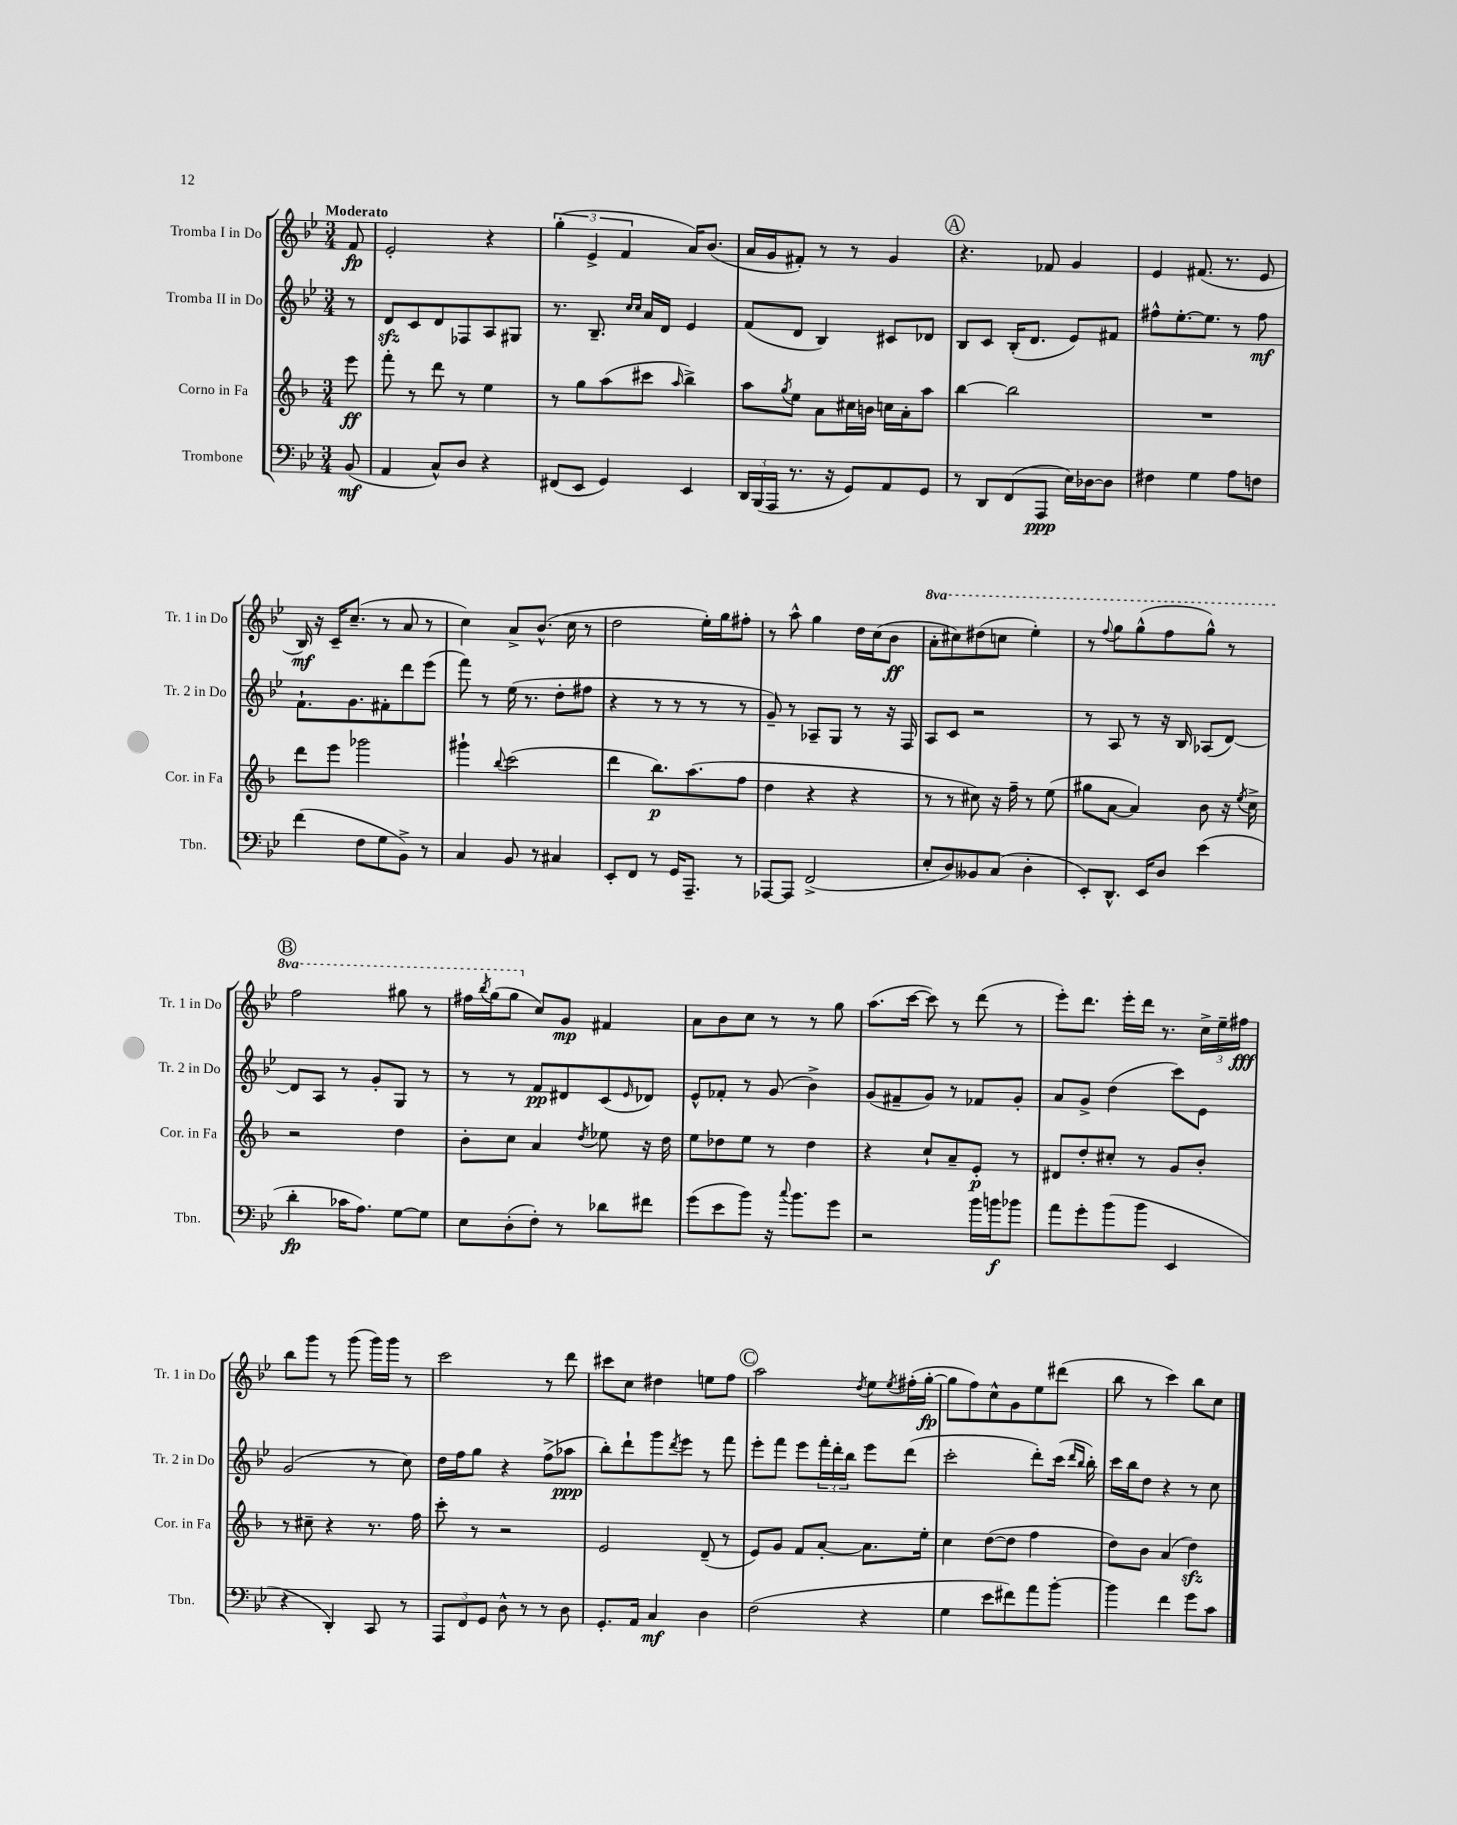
<<
\new StaffGroup <<
\new Staff = "s0" \with { instrumentName = "Tromba I in Do" shortInstrumentName = "Tr. 1 in Do" } {
    \clef treble \key bes \major \numericTimeSignature \time 3/4 \set Staff.ottavationMarkups = #ottavation-simple-ordinals \partial 8 \tempo "Moderato"
    f'8\fp |
    ees'2-. r4 |
    \tuplet 3/2 { g''4-.( ees'4-> f'4 } a'16) bes'8.( |
    a'16 g'16 fis'8-.) r8 r8 g'4 |
    \mark \markup { \circle "A" } r4. fes'8 g'4 |
    ees'4 fis'8.( r8. ees'8 |
    bes16\mf) r16 c'16-- c''8.--( r8 a'8 r8 |
    c''4) a'8-> bes'8.-^( c''16 r8 |
    d''2 ees''16-.) g''16 fis''8-. |
    r8 a''8-^ g''4 d''16 c''16( bes'8\ff |
    \ottava #1 a''8-. cis'''8) dis'''8( c'''8 ees'''4-.) |
    r8 \appoggiatura { f'''8 } g'''8 g'''8-^( f'''8 g'''8-^) r8 |
    \mark \markup { \circle "B" } f'''2 gis'''8 r8 |
    fis'''16 \acciaccatura { bes'''8 } g'''16( g'''8 \ottava #0 c''8) g'8\mp fis'4 |
    a'8 bes'8 c''8 r8 r8 g''8 |
    a''8.( c'''16~ c'''8) r8 d'''8( r8 |
    ees'''8-.) d'''8. ees'''16-. d'''16 r8. \tuplet 3/2 { c''16-> ees''16-- fis''16\fff } |
    bes''8 g'''8 r8 g'''8( g'''16) g'''16 r8 |
    c'''2 r8 d'''8 |
    cis'''8 c''8 dis''4 e''8 f''8 |
    \mark \markup { \circle "C" } a''2 \acciaccatura { d''8 } ees''8 \acciaccatura { ees''8 } fis''16-.( g''16~-.\fp |
    g''8 f''8) c''8-^ g'8 ees''8 dis'''8( |
    bes''8 r8 c'''4) bes''8 c''8 \bar "|." |
}
\new Staff = "s1" \with { instrumentName = "Tromba II in Do" shortInstrumentName = "Tr. 2 in Do" } {
    \clef treble \key bes \major \numericTimeSignature \time 3/4 \partial 8
    r8 |
    d'8\sfz c'8 d'8 fes8 a8 gis8 |
    r8. bes8.-- \grace { c''16 c''16 } a'16 d'16 ees'4 |
    f'8( d'8 bes4) cis'8 des'8 |
    \mark \markup { \circle "A" } bes8 c'8 bes16-.( d'8. ees'8) fis'8 |
    fis''8-^ ees''8.~-. ees''8. r8 fis''8\mf |
    f'8.-! g'8. fis'8-. d'''8 ees'''8( |
    f'''8) r8 ees''16( r8. d''8-. fis''8 |
    r4 r8 r8 r8 r8 |
    g'8--) r8 aes8-- g8 r8 r16 f16 |
    a8 c'8 r2 |
    r8 a8 r8 r16 bes16 aes8( d'8~) |
    \mark \markup { \circle "B" } d'8 a8 r8 g'8-. g8 r8 |
    r8 r8 f'8\pp dis'8 c'8( \grace { ees'16 } des'8) |
    ees'8-^ fes'8-. r8 g'8( bes'4->) |
    g'8( fis'8-- g'8) r8 fes'8 g'8-. |
    a'8 g'8-> d''4( c'''8) ees'8 |
    g'2( r8 c''8) |
    d''16 f''16 g''8 r4 f''8->( aes''8\ppp |
    bes''8-.) d'''8-! g'''8 \acciaccatura { d'''8 } ees'''8 r8 f'''8 |
    \mark \markup { \circle "C" } ees'''8-. f'''8 ees'''8 \tuplet 3/2 { f'''16-. d'''16-. bes''16 } ees'''8 d'''8( |
    c'''2-. d'''8-.) c'''16( \grace { d'''16 bes''16 } bes''16-.) |
    c'''16 bes''16 d''8 r4 r8 c''8 \bar "|." |
}
\new Staff = "s2" \with { instrumentName = "Corno in Fa" shortInstrumentName = "Cor. in Fa" } {
    \clef treble \key f \major \numericTimeSignature \time 3/4 \partial 8
    e'''8\ff |
    f'''8-. r8 d'''8 r8 e''4 |
    r8 g''8 a''8( cis'''8 \grace { a''16 } bes''4->) |
    a''8 \acciaccatura { g''8 } e''8 a'8 cis''16 b'16 c''16 a'16-. a''8 |
    \mark \markup { \circle "A" } bes''4~ bes''2 |
    R2. |
    d'''8 e'''8 ges'''2 |
    gis'''4-! \appoggiatura { bes''8 } c'''2( |
    d'''4 bes''8.\p) a''8.( f''8 |
    d''4 r4 r4 |
    r8 r8 cis''8) r16 f''16-- r8 e''8( |
    gis''8 a'8~ a'4) bes'8 r16 \acciaccatura { e''8 } c''16-> |
    \mark \markup { \circle "B" } r2 d''4 |
    bes'8-. c''8 a'4 \acciaccatura { d''8 } ees''8 r16 d''16 |
    e''8 des''8 e''8 r8 des''4 |
    r4 c''8-! a'8-- e'8-.\p r8 |
    dis'8 d''8-. cis''8-. r8 g'8 bes'8-. |
    r8 cis''8-- r4 r8. f''16 |
    c'''8-. r8 r2 |
    e'2 d'8--( r8 |
    \mark \markup { \circle "C" } e'8) g'8 f'8 a'8~-. a'8. e''16-. |
    c''4 d''8~( d''8 f''4 |
    d''8) bes'8 a'4( d''4\sfz) \bar "|." |
}
\new Staff = "s3" \with { instrumentName = "Trombone" shortInstrumentName = "Tbn." } {
    \clef bass \key bes \major \numericTimeSignature \time 3/4 \partial 8
    bes,8\mf( |
    a,4 c8-^) d8 r4 |
    fis,8( ees,8 g,4) ees,4 |
    \tuplet 3/2 { d,16 bes,,16( a,,16 } r8. r16 g,8) a,8 g,8 |
    \mark \markup { \circle "A" } r8 d,8 f,8( a,,8\ppp ees16) des16~ des8 |
    fis4 g4 a8 f8 |
    f'4( f8 g8 bes,8->) r8 |
    c4 bes,8 r8 cis4 |
    ees,8-. f,8 r8 g,16 a,,8.-- r8 |
    aes,,8~ aes,,8 f,2->( |
    ees8-. d8) beses,8 c8( d4-. |
    ees,8-.) d,8.-^ ees,16 d8 ees'4( |
    \mark \markup { \circle "B" } d'4-.\fp ces'16 a8.) g8~ g8 |
    ees8 d8-.( f8-.) r8 des'8 fis'8 |
    g'8( ees'8 bes'8) r16 \appoggiatura { c''8 } bes'8. g'8 |
    r2 bes'16 b'16\f bes'8 |
    a'8 g'8-. bes'8( bes'8 ees,4 |
    r4 d,4-.) c,8 r8 |
    \tuplet 3/2 { a,,8 f,8 g,8 } d8-^ r8 r8 d8 |
    g,8.-. a,16 c4\mf d4 |
    \mark \markup { \circle "C" } f2( r4 |
    g4 ees'8 fis'8) a'8 bes'8~-. |
    bes'4 f'4 g'8 c'8 \bar "|." |
}
>>
>>
\layout { \context { \Score \remove "Bar_number_engraver" } }
